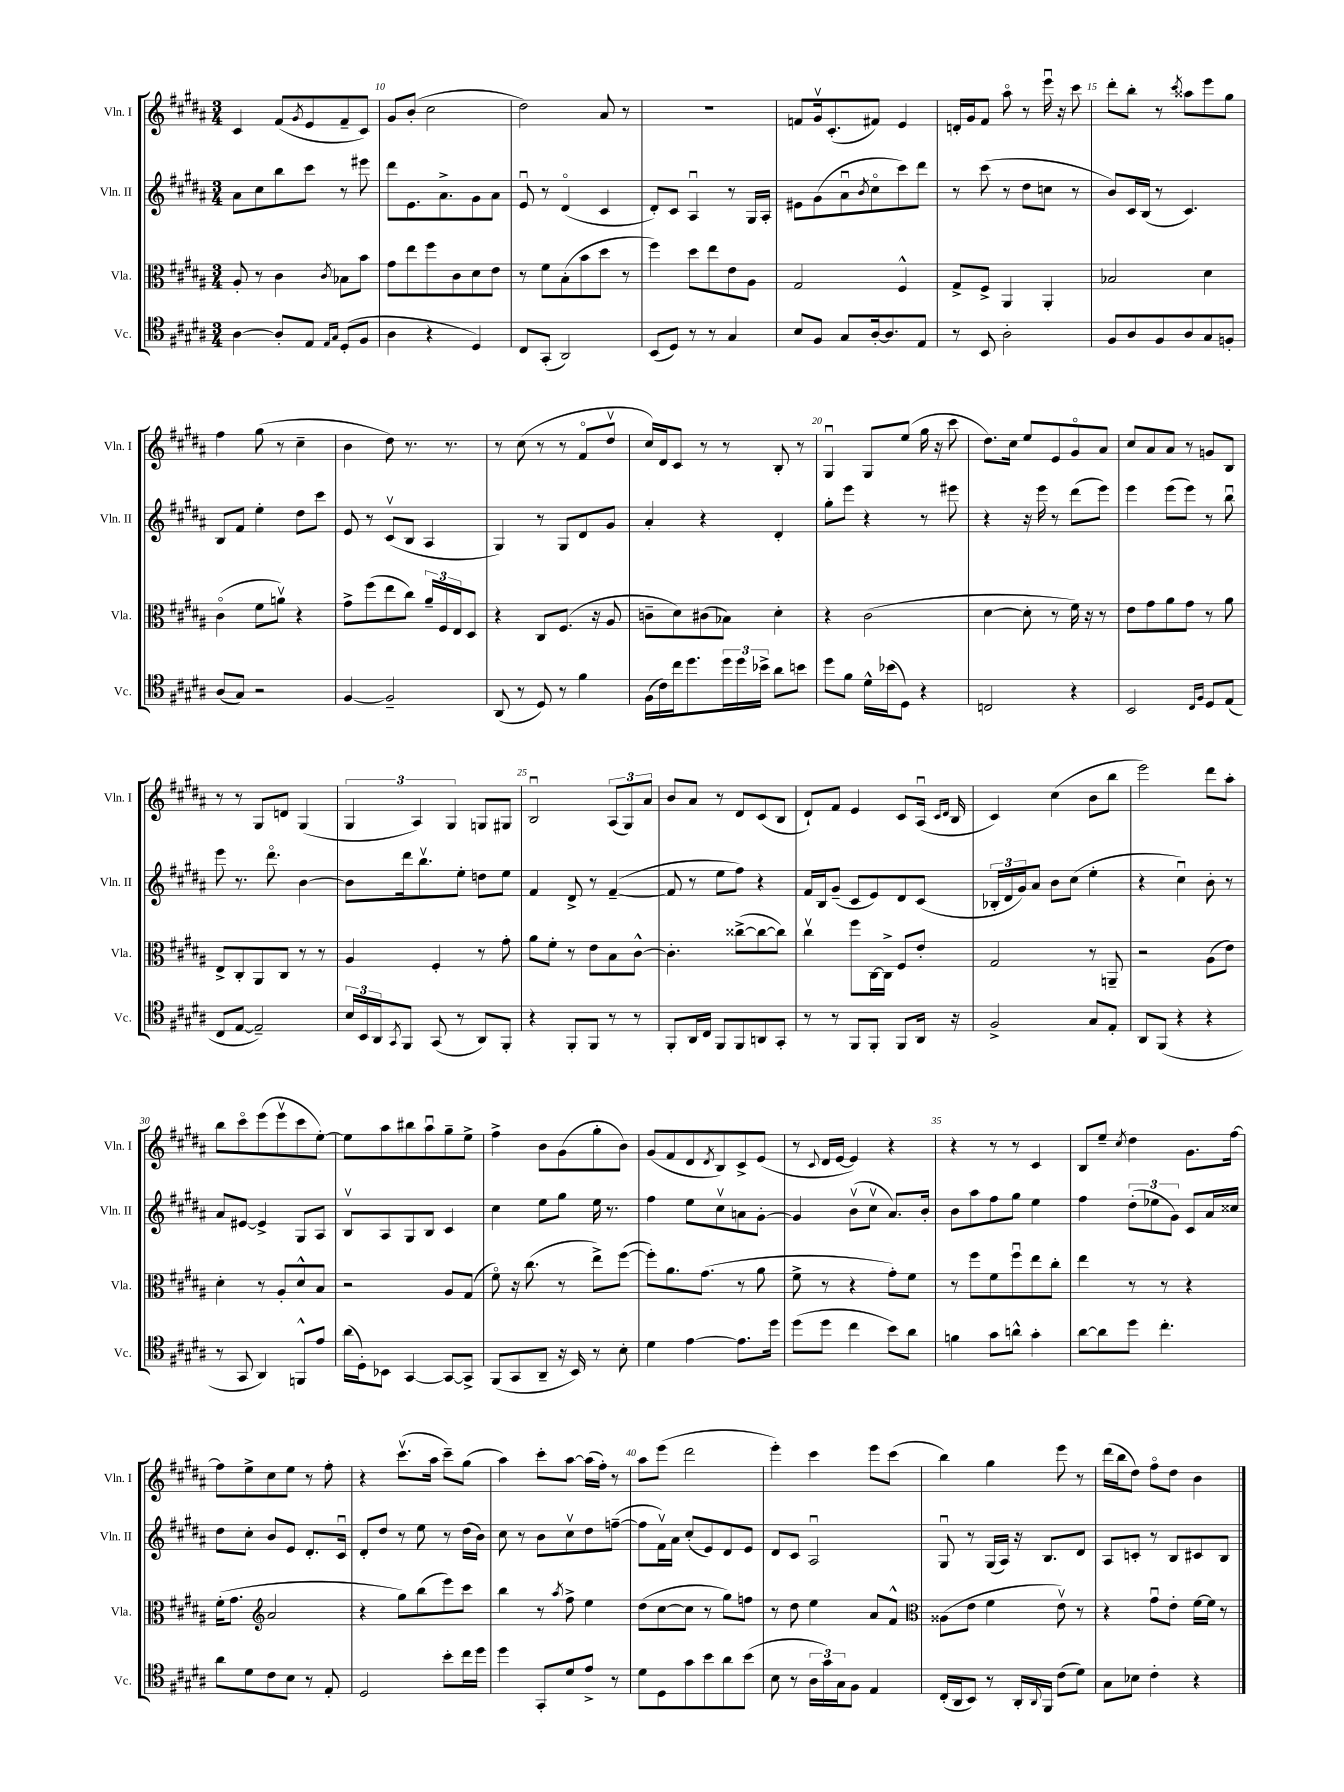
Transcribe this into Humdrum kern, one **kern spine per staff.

**kern	**kern	**kern	**kern
*staff4	*staff3	*staff2	*staff1
*clefC4	*clefC3	*clefG2	*clefG2
*k[f#c#g#d#a#]	*k[f#c#g#d#a#]	*k[f#c#g#d#a#]	*k[f#c#g#d#a#]
*M3/4	*M3/4	*M3/4	*M3/4
[4A#\	8A#'/	8a#\L	4c#/
.	8r	8cc#\	.
8A#'/]L	4c#\	8bb\	(8f#/L
.	.	.	8qg#/
8E/J	.	8ccc#\J	8e/
16qqE/LL	.	.	.
16qqG#/JJ	8qc#/	.	.
(8D#'/L	8B-\L	8r	8f#~/
8F#/J	8b\J	8eee#\	8c#/J)
=	=	=	=
4A#\	8g#\L	8ddd#\L	8g#/L
.	8ee\	8.e\	(8b'/J
4r	8ff#\	.	2cc#\
.	.	8.a#^\	.
.	8c#\	.	.
4D#/)	8d#\	8g#\	.
.	8e\J	8a#\J	.
=	=	=	=
8C#/L	8r	8eu/	2dd#\)
(8GG#'/J	8f#\L	8r	.
2AA#/)	(8B'\	(4d#o/	.
.	8b\	.	.
.	8dd#\J	4c#/	8a#/
.	8r	.	8r
=	=	=	=
(8BB/L	4ff#\)	8d#'/L)	2.r
8D#/J)	.	8c#/J	.
8r	8dd#\L	4A#u/	.
8r	8ee\	.	.
4G#/	8e\	8r	.
.	8A#\J	16G#/LL	.
.	.	16A#'/JJ	.
=	=	=	=
8B/L	2G#/	8e#\L	8f/L
8F#/J	.	(8g#\	16g#v/k
.	.	.	(8.c#'/
8G#/L	.	8a#u\	.
.	.	8qb/	.
[16A#'/k	.	8cc#o\	8f#/J)
8.A#/]	.	.	.
.	4F#^^/	8ccc#\)	4e/
8E/J	.	8ddd#\J	.
=	=	=	=
8r	8G#^/L	8r	16d'/LL
.	.	.	16g#/J
8BB/	8F#^/J	(8ccc#\	8f#/J
2A#'\	4AA#/	8r	8aa#o\
.	.	8dd#\L	8r
.	4AA#'/	8cc\J	16eeeu\
.	.	.	16r
.	.	8r	8ccc#\
=	=	=	=
8F#/L	2B-/	8b/L)	8ddd#'\L
8A#/	.	16c#/L	8bb'\J
.	.	(16B/JJ	.
8F#/	.	8r	8r
.	.	.	8qccc#/
8A#/	.	4.c#/)	8aa##\L
8G#/	4d#\	.	8eee\
8F'/J	.	.	8gg#\J
=	=	=	=
(8A#/L	(4c#o\	8B/L	4ff#\
8G#/J)	.	8f#/J	.
2r	8f#\L	4ee'\	(8gg#\
.	8av\J)	.	8r
.	4r	8dd#\L	4cc#~\
.	.	8ccc#\J	.
=	=	=	=
[4F#/	8g#^\L	8e/	4b\
.	(8ff#\	8r	.
2F#~/]	8ee\	(8c#v/L	8dd#\)
.	8cc#\J)	8B/J	8.r
.	24a#~/LL	4A#/	.
.	24F#/	.	.
.	.	.	8.r
.	24E/J	.	.
.	8D#/J	.	.
=	=	=	=
(8AA#/	4r	4G#/)	8r
8r	.	.	(8cc#\
8D#/)	8C#/L	8r	8r
8r	(8.F#/J	8G#/L	8r
4f#\	.	8d#/	8f#o/L
.	16r	.	.
.	8A#/	8g#/J	8dd#v/J
=	=	=	=
(16F#\LL	8c~\L	4a#'/	16cc#/LL)
16c#\)	.	.	16d#/J
16cc#\J	8d#\)	.	8c#/J
8.dd#\	.	.	.
.	(8c#\	4r	8r
24dd#\L	8B-\J)	.	8r
24dd#\	.	.	.
24b-^\JJ	.	.	.
8a#\L	4d#'\	4d#'/	8B'/
8b\J	.	.	8r
=	=	=	=
8dd#\L	4r	8gg#'\L	4G#u/
8f#\J	.	8eee\J	.
16d#^^\LL	(2c#\	4r	8G#/L
(16b-\J	.	.	.
8D#\J)	.	.	(8ee/J
4r	.	8r	16gg#\
.	.	.	16r
.	.	8eee#\	8ccc#\
=	=	=	=
2C/	[4d#\	4r	8.dd#\L)
.	.	.	16cc#\Jk
.	8d#'\]	16r	8ee/L
.	.	16eee\	.
.	8r	8r	8e/
4r	16f#\)	(8ddd#\L	8g#o/
.	16r	.	.
.	8r	8eee\J)	8a#/J
=	=	=	=
2BB/	8e\L	4eee\	8cc#/L
.	8g#\	.	8a#/
.	8a#\	(8eee\L	8a#/J
.	8g#\J	8eee\J)	8r
16qqC#/LL	.	.	.
16qqF#/JJ	.	.	.
8D#/L	8r	8r	8g/L
(8E/J	8a#\	8bbu\	8B/J
=	=	=	=
8C#/L	8E^/L	8eee\	8r
[8E/J	8C#'/	8.r	8r
2E~/])	8AA#/	.	8G#/L
.	.	8.ddd#o\	.
.	8C#/J	.	8d/J
.	8r	[4b\	(4G#/
.	8r	.	.
=	=	=	=
24B/LL	4A#/	8b\]L	6G#/
24BB/	.	.	.
24AA#/J	.	.	.
8qGG#/	.	.	.
8FF#/J	.	16ddd#\k	.
.	.	.	6A#/)
.	.	8.bbv\	.
(8GG#/	4F#'/	.	.
.	.	.	6G#/
8r	.	8ee'\J	.
8AA#/L)	8r	8dd\L	8G/L
8FF#'/J	8g#'\	8ee\J	8G#/J
=	=	=	=
4r	8a#\L	4f#/	2Bu/
.	8f#'\J	.	.
8FF#'/L	8r	8d#^/	.
8FF#/J	8e\L	8r	.
8r	8B\	([4f#~/	(12A#/L
.	.	.	12G#/)
8r	[8c#^^\J	.	.
.	.	.	12a#/J
=	=	=	=
8FF#'/L	4.c#'\]	8f#/]	8b/L
16AA#/L	.	8r	8a#/J
16C#/JJ	.	.	.
8FF#/L	.	8ee\L	8r
8FF#/	([8cc##^\L	8ff#\J)	8d#/L
8AA/	8cc##\_	4r	(8c#/
8GG#'/J	8cc##\]J)	.	8B/J
=	=	=	=
8r	4cc#v\	16f#/LL	8d#`/L)
.	.	16B/J	.
8r	.	(8g#~/J	8f#/J
8FF#/L	8ff#\L	8c#/L	4e/
8FF#'/J	[16C#\L	8e/)	.
.	16C#^\]JJ	.	.
8FF#/L	8F#/L	8d#/	8c#/L
16AA#/Jk	8e'/J	(8c#/J	(16A#u/Jk
.	.	.	16qqc#/LL
.	.	.	16qqd#/JJ
16r	.	.	16B/
=	=	=	=
2F#^/	2G#/	24B-'/LL	4c#/)
.	.	24d#/	.
.	.	24g#/J)	.
.	.	8a#/J	.
.	.	8b\L	(4cc#\
.	.	(8cc#\J	.
8G#/L	8r	4ee'\	8b\L
8E'/J	8AA~/	.	8bb\J
=	=	=	=
8AA#/L	2r	4r	2eee\)
(8FF#/J	.	.	.
4r	.	4cc#u\)	.
4r	(8A#\L	8b'\	8ddd#\L
.	8e\J)	8r	8aa#'\J
=	=	=	=
8r	4d#'\	8a#/L	8bb\L
8GG#/	.	[8e#/J	8ccc#o\
4AA#/)	8r	4e#^/]	(8eee\
.	8A#'/L	.	8eeev\
8FF^^/L	8d#^^/	8G#/L	8ccc#\
8e/J	8B/J	8A#/J	[8ee'\J)
=	=	=	=
(16a#\LL	2r	8Bv/L	8ee\]L
16D#'\J)	.	.	.
8BB-\J	.	8A#/	8aa#\
[4GG#/	.	8G#/	8bb#\
.	.	8B/J	8aa#u\
8GG#/_L	8A#/L	4c#/	8gg#~\
8GG#^/]J	(8G#/J	.	8ee^\J
=	=	=	=
(8FF#/L	8f#o\)	4cc#\	4ff#^\
8GG#/	16r	.	.
.	(8.cc#\	.	.
8AA#~/J	.	8ee\L	8b\L
16r	8r	8gg#\J	(8g#\
16BB/)	.	.	.
8r	8ee^\L)	16ee\	8gg#'\
.	.	8.r	.
8B'\	([8ff#\J	.	8b\J)
=	=	=	=
4d#\	8ff#'\]L)	4ff#\	(8g#/L
.	8.a#\	.	8f#/
[4e\	.	8ee\L	8d#/
.	(8.g#\J	.	.
.	.	.	8qd#/
.	.	8cc#v\	8B/)
8.e\]L	8r	8a\	8c#^/
.	8a#\	[8g#'\J	(8e/J
16dd#\Jk	.	.	.
=	=	=	=
(8dd#\L	8f#^\	4g#/]	8r
.	.	.	8qqc#/
8dd#\J	8r	.	16d#/LL
.	.	.	[16e/JJ
4cc#\	4r	(8bv\L	4e/])
.	.	8cc#v\J	.
8b\L)	8g#'\L)	8.a#/L)	4r
8a#\J	8f#\J	.	.
.	.	16b'/Jk	.
=	=	=	=
4f\	8r	8b\L	4r
.	8ff#\L	8aa#\	.
8g#\L	8f#\	8ff#\	8r
8a^^\J	8ff#u\	8gg#\J	8r
4g#'\	8ee\	4ee\	4c#/
.	8cc#'\J	.	.
=	=	=	=
[8a#\L	4ee\	4ff#\	8B/L
8a#\]	.	.	8ee~/J
.	.	.	8qcc#/
8dd#\J	8r	(12dd#'\L	4dd#\
.	.	12ee-\	.
4.cc#'\	8r	.	.
.	.	12g#\J)	.
.	4r	8c#/L	8.g#\L
.	.	16a#/L	.
.	.	16cc##/JJ	[16ff#\Jk
=	=	=	=
8a#\L	(16f#'\LK	8dd#\L	8ff#\]L
.	8.g#\J	.	.
8d#\	.	8cc#'\J	8ee^\
*	*clefG2	*	*
8c#\	2a#/	8b/L	8cc#\
8B\J	.	8e/J	8ee\J
8r	.	8.d#'/L	8r
8E'/	.	.	8ff#'\
.	.	16c#u/Jk	.
=	=	=	=
2D#/	4r	8d#'/L	4r
.	.	8dd#/J	.
.	8gg#\L)	8r	(8.ccc#v\L
.	(8bb\	8ee\	.
.	.	.	16aa#\Jk
8b'\L	8eee\)	8r	8ccc#~\L)
16cc#\L	8ccc#\J	(16dd#\LL	(8gg#\J
16dd#\JJ	.	16b\JJ)	.
=	=	=	=
4dd#\	4bb\	8cc#\	4aa#\)
.	.	8r	.
8GG#'/L	8r	8b\L	8ccc#'\L
.	8qaa#/	.	.
8d#/	8ff#^\	8cc#v\	[8aa#\J
8e^/J	4ee\	8dd#\	(16aa#\]LL
.	.	.	16ff#'\JJ)
8r	.	([8ff~\J	8r
=	=	=	=
8d#\L	(8dd#\L	8ff\]L	8aa#\L
8D#\	[8cc#\	16f#v\L)	(8eee\J
.	.	16a#\JJ	.
8g#\	8cc#\]J	(8cc#'/L	2ddd#\
8b\	8r	8e/)	.
8a#\	8gg#\L)	8d#/	.
(8b\J	8ff\J	8e/J	.
=	=	=	=
8B\	8r	8d#/L	4eee'\)
8r	8dd#\	8c#/J	.
24A#\LL	4ee\	2A#u/	4ccc#\
24g#\)	.	.	.
24G#\J	.	.	.
8F#\J	.	.	.
4E/	8a#/L	.	8eee\L
.	8f#^^/J	.	(8ccc#\J
=	=	=	=
*	*clefC3	*	*
(16C#'/LL	(8A##\L	8G#u/	4bb\)
16AA#/J	.	.	.
8BB/J)	8e\J	8r	.
8r	4f#\	(16G#/LL	4gg#\
.	.	16A#/JJ)	.
16AA#'/LL	.	16r	.
8qqAA#/	.	.	.
16FF#/JJ	.	8.B/L	.
(8c#\L	8ev\)	.	8eee\
8d#\J)	8r	8d#/J	8r
=	=	=	=
8G#\L	4r	8A#/L	(16ddd#\LL
.	.	.	16bb\J
8B-\J	.	8c'/J	8dd#\J)
4c#'\	8g#u\L	8r	8ff#o\L
.	8e'\J	8B/L	8dd#\J
4r	[16f#\LL	8c#/	4b\
.	16f#\]JJ	.	.
.	8r	8B/J	.
==	==	==	==
*-	*-	*-	*-
